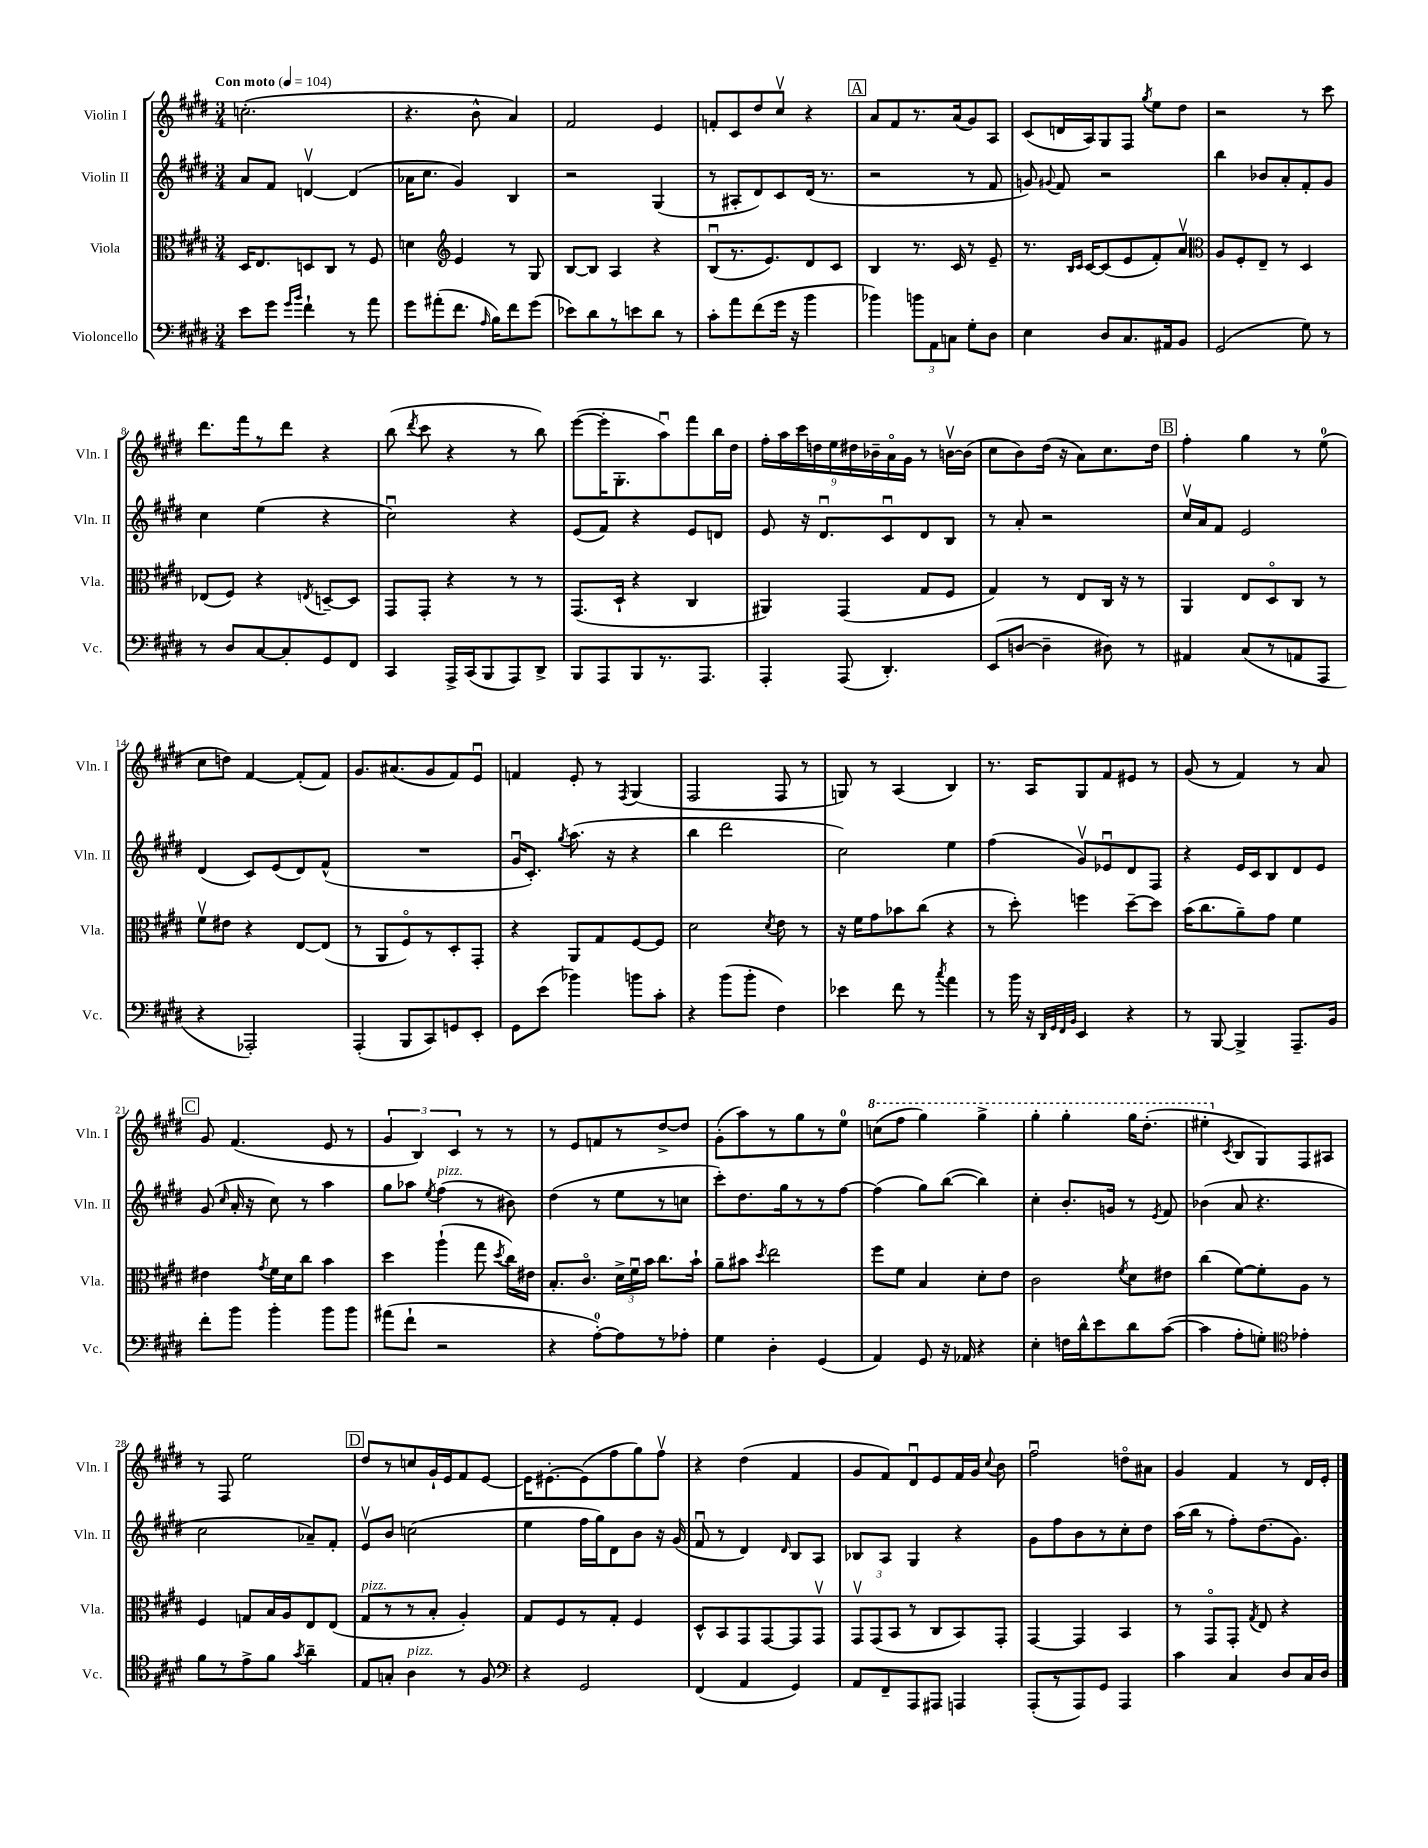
<<
\new StaffGroup <<
\new Staff = "s0" \with { instrumentName = "Violin I" shortInstrumentName = "Vln. I" } {
    \clef treble \key e \major \numericTimeSignature \time 3/4 \tempo "Con moto" 4 = 104
    \autoBeamOff c''2.-.( |
    r4. b'8-^ a'4) |
    fis'2 e'4 |
    f'8[-. cis'8 dis''8 cis''8]\upbow r4 |
    \mark \markup { \box "A" } a'8[ fis'8 r8. a'16( gis'8) a8] |
    cis'8[( d'16 a16) gis8 fis8] \acciaccatura { gis''8 } e''8[ dis''8] |
    r2 r8 cis'''8 |
    dis'''8.[ fis'''16 r8 dis'''8] r4 |
    b''8( \acciaccatura { dis'''8 } cis'''8 r4 r8 b''8) |
    e'''8[~( e'''16-. gis8.-. a''8\downbow) fis'''8 b''16 dis''16] |
    \tuplet 9/8 { fis''16[-. a''16 cis'''16 d''16 e''16 dis''16 bes'16-- a'16\flageolet gis'16] } r8 b'16[~\upbow b'16]( |
    cis''8[ b'8) dis''16]( r16 a'8[) cis''8. dis''16] |
    \mark \markup { \box "B" } fis''4-. gis''4 r8 e''8-0( |
    cis''8[ d''8]) fis'4~ fis'8[-.( fis'8]) |
    gis'8.[ ais'8.( gis'8 fis'8) e'8]\downbow |
    f'4 e'8-. r8 \acciaccatura { fis8 } gis4( |
    fis2 fis8 r8 |
    g8) r8 a4( b4) |
    r8. a16[ gis8 fis'8 eis'8] r8 |
    gis'8( r8 fis'4) r8 a'8 |
    \mark \markup { \box "C" } gis'8 fis'4.( e'8 r8 |
    \tuplet 3/2 { gis'4 b4) cis'4 } r8 r8 |
    r8 e'8[ f'8 r8 dis''8~-> dis''8] |
    gis'8[-.( a''8) r8 gis''8 r8 e''8]-0 |
    \ottava #1 c'''8[( fis'''8] gis'''4) gis'''4-> |
    gis'''4-. gis'''4-. gis'''16[ dis'''8.]-.( |
    eis'''4-. \ottava #0 \acciaccatura { cis'8 } b8[ gis8) fis8 ais8] |
    r8 fis8 e''2 |
    \mark \markup { \box "D" } dis''8[ r8 c''8 gis'16-! e'16 fis'8 e'8]~ |
    e'16[ eis'8.~-. eis'8( fis''8 gis''8) fis''8]\upbow |
    r4 dis''4( fis'4 |
    gis'8[ fis'8) dis'8\downbow e'8 fis'16 gis'16] \appoggiatura { cis''8 } b'8 |
    fis''2\downbow d''8[\flageolet ais'8] |
    gis'4 fis'4 r8 dis'16[ e'16]-. \bar "|." |
}
\new Staff = "s1" \with { instrumentName = "Violin II" shortInstrumentName = "Vln. II" } {
    \clef treble \key e \major \numericTimeSignature \time 3/4
    \autoBeamOff a'8[ fis'8] d'4~\upbow d'4( |
    aes'16[ cis''8.] gis'4) b4 |
    r2 gis4( |
    r8 ais8[-. dis'8) cis'8 dis'16]( r8. |
    \mark \markup { \box "A" } r2 r8 fis'8 |
    g'8) \appoggiatura { gis'8 } fis'8 r2 |
    b''4 bes'8[ a'8-. fis'8-. gis'8] |
    cis''4 e''4( r4 |
    cis''2\downbow) r4 |
    e'8[( fis'8]) r4 e'8[ d'8] |
    e'8 r16 dis'8.[\downbow cis'8\downbow dis'8 b8] |
    r8 a'8-. r2 |
    \mark \markup { \box "B" } cis''16[\upbow a'16 fis'8] e'2 |
    dis'4( cis'8[) e'8( dis'8) fis'8]-^( |
    R2. |
    gis'16[\downbow cis'8.]-.) \acciaccatura { gis''8 } a''8.( r16 r4 |
    b''4 dis'''2 |
    cis''2) e''4 |
    fis''4( gis'8[\upbow) ees'8\downbow dis'8 fis8] |
    r4 e'16[ cis'16 b8 dis'8 e'8] |
    \mark \markup { \box "C" } gis'8( \grace { cis''16 } a'16-. r16 cis''8) r8 a''4 |
    gis''8[ aes''8] \acciaccatura { e''8 } fis''4^\markup { \italic "pizz." }( r8 bis'8) |
    dis''4( r8 e''8[ r8 c''8] |
    cis'''8[-.) dis''8. gis''16 r8 r8 fis''8]~ |
    fis''4( gis''8[) b''8]~( b''4) |
    cis''4-. b'8.[-. g'16] r8 \acciaccatura { e'8 } fis'8 |
    bes'4( a'8 r4. |
    cis''2 aes'8[--) fis'8]-. |
    \mark \markup { \box "D" } e'8[\upbow b'8] c''2( |
    e''4 fis''16[ gis''16) dis'8 b'8] r16 gis'16( |
    fis'8\downbow r8 dis'4) \grace { dis'16 } b8[ a8] |
    bes8[ a8] gis4 r4 |
    gis'8[ fis''8 b'8 r8 cis''8-. dis''8] |
    a''16[( b''16] r8 fis''8[-.) dis''8.( gis'8.]) \bar "|." |
}
\new Staff = "s2" \with { instrumentName = "Viola" shortInstrumentName = "Vla." } {
    \clef alto \key e \major \numericTimeSignature \time 3/4
    \autoBeamOff dis16[ e8. d8 cis8] r8 fis8 |
    d'4 \clef treble e'4 r8 gis8 |
    b8[~ b8] a4 r4 |
    b8[\downbow( r8. e'8.) dis'8 cis'8] |
    \mark \markup { \box "A" } b4 r8. cis'16 r8 e'8-- |
    r8. \grace { b16[ cis'16] } cis'16[~ cis'8( e'8 fis'8-.) a'8]\upbow |
    \clef alto a8[ fis8-. e8]-- r8 dis4 |
    ees8[( fis8]) r4 \acciaccatura { e8 } d8[~-- d8] |
    gis,8[ gis,8]-. r4 r8 r8 |
    gis,8.[( dis16]-! r4 cis4 |
    ais,4) gis,4( gis8[ fis8] |
    gis4) r8 e8[ cis16] r16 r8 |
    \mark \markup { \box "B" } a,4 e8[ dis8\flageolet cis8] r8 |
    fis'8[\upbow eis'8] r4 e8[~ e8]( |
    r8 a,8[ fis8\flageolet) r8 dis8-. gis,8]-. |
    r4 a,8[ gis8 fis8~ fis8] |
    dis'2 \acciaccatura { dis'8 } e'8 r8 |
    r16 fis'16[ gis'8 bes'8 cis''8]( r4 |
    r8 dis''8-.) f''4 dis''8[~-- dis''8] |
    b'16[( cis''8. a'8--) gis'8] fis'4 |
    \mark \markup { \box "C" } eis'4 \acciaccatura { gis'8 } fis'16[ dis'16 cis''8] b'4 |
    dis''4 a''4-!( gis''8 \acciaccatura { dis''8 } cis''16[) eis'16] |
    b8.[-. cis'8.]\flageolet \tuplet 3/2 { dis'16[-> fis'16\downbow b'16] } cis''8.[ b'16]-! |
    a'8[-- bis'8] \acciaccatura { dis''8 } e''2 |
    fis''8[ fis'8] b4 dis'8[-. e'8] |
    cis'2 \acciaccatura { fis'8 } dis'8[ eis'8] |
    cis''4( fis'8[~) fis'8-. a8] r8 |
    fis4 g8[ b16 a16 e8 e8]( |
    \mark \markup { \box "D" } gis8[^\markup { \italic "pizz." } r8 r8 b8]-. a4-.) |
    gis8[ fis8 r8 gis8]-. fis4 |
    dis8[-^ b,8 gis,8 gis,8~ gis,8 gis,8]\upbow |
    \tuplet 3/2 { gis,8[\upbow gis,8( b,8] } r8 cis8[ b,8) gis,8]-. |
    gis,4~ gis,4 b,4 |
    r8 gis,8[\flageolet gis,8]-. \acciaccatura { gis8 } e8 r4 \bar "|." |
}
\new Staff = "s3" \with { instrumentName = "Violoncello" shortInstrumentName = "Vc." } {
    \clef bass \key e \major \numericTimeSignature \time 3/4
    \autoBeamOff e'8[ gis'8] \grace { gis'16[ b'16] } fis'4-! r8 a'8 |
    gis'8[ ais'8-.( fis'8.] \grace { a16 } b16[) fis'8 gis'8]( |
    ees'8[) dis'8 r8 e'8 dis'8] r8 |
    cis'8[-. a'8 fis'8( gis'16] r16 b'4 |
    \mark \markup { \box "A" } bes'4) \tuplet 3/2 { b'8[ a,8 c8] } gis8[-. dis8] |
    e4 dis8[ cis8. ais,16 b,8] |
    gis,2( gis8) r8 |
    r8 dis8[ cis8~ cis8-. gis,8 fis,8] |
    cis,4 a,,16[-> cis,16( b,,8 a,,8) dis,8]-> |
    b,,8[ a,,8 b,,8 r8. a,,8.] |
    a,,4-. a,,8( dis,4.-.) |
    e,8[( d8]~ d4-- dis8) r8 |
    \mark \markup { \box "B" } ais,4 cis8[( r8 a,8 a,,8] |
    r4 aes,,2-.) |
    a,,4-.( b,,8[ cis,8) g,8 e,8]-. |
    gis,8[ e'8]( bes'4) b'8[ cis'8]-. |
    r4 b'8[( b'8]-. fis4) |
    ees'4 fis'8 r8 \acciaccatura { cis''8 } a'4 |
    r8 b'16 r16 \grace { dis,32[ gis,32 fis,32 b,32] } e,4 r4 |
    r8 b,,8~ b,,4-> a,,8.[-- b,16] |
    \mark \markup { \box "C" } fis'8[-. b'8] b'4-. b'8[ b'8] |
    ais'8[( fis'8]-! r2 |
    r4 a8[-0~-.) a8 r8 aes8]-. |
    gis4 dis4-. gis,4( |
    a,4) gis,8 r16 aes,16 r4 |
    e4-. f16[ dis'16-^ e'8 dis'8 cis'8]~( |
    cis'4 a8[-. g8]-.) \clef tenor ees'4-. |
    fis'8[ r8 e'8-> fis'8] \acciaccatura { gis'8 } a'4-- |
    \mark \markup { \box "D" } e8[ g8]-. a4^\markup { \italic "pizz." } r8 fis8 |
    \clef bass r4 gis,2 |
    fis,4( a,4 gis,4) |
    a,8[ fis,8-- a,,8 ais,,8] a,,4 |
    a,,8[-.( r8 a,,8) gis,8] a,,4 |
    cis'4 cis4 dis8[ cis16 dis16] \bar "|." |
}
>>
>>
